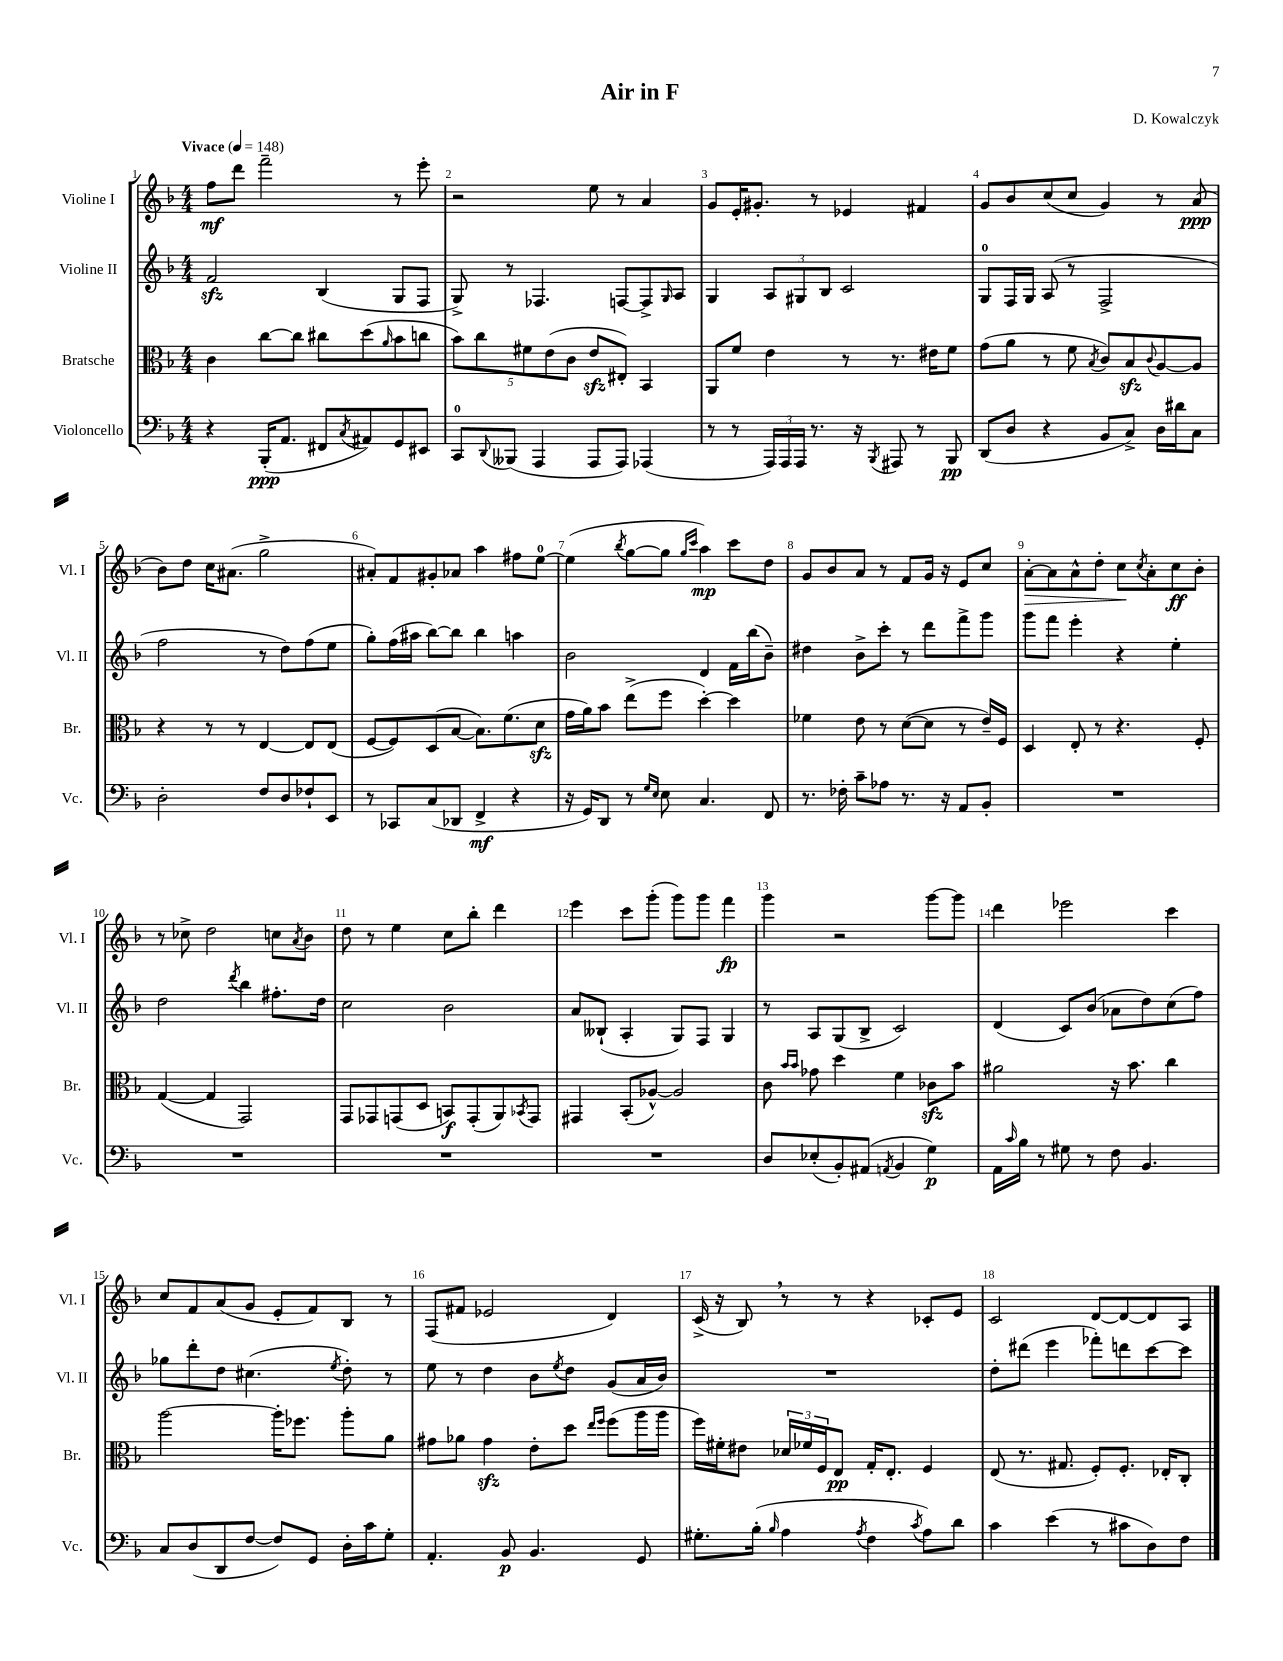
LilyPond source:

\header { title = "Air in F" composer = "D. Kowalczyk" }
<<
\new StaffGroup <<
\new Staff = "s0" \with { instrumentName = "Violine I" shortInstrumentName = "Vl. I" } {
    \clef treble \key f \major \numericTimeSignature \time 4/4 \tempo "Vivace" 4 = 148
    f''8\mf d'''8 f'''2-- r8 e'''8-. |
    r2 e''8 r8 a'4 |
    g'8 e'16-. gis'8.-. r8 ees'4 fis'4 |
    g'8 bes'8 c''8( c''8 g'4) r8 a'8\ppp( |
    bes'8) d''8 c''16 ais'8.( g''2-> |
    ais'8-.) f'8 gis'8-. aes'8 a''4 fis''8 e''8-0~ |
    e''4( \acciaccatura { bes''8 } g''8~ g''8 \grace { g''16 c'''16 } a''4\mp) c'''8 d''8 |
    g'8 bes'8 a'8 r8 f'8 g'16 r16 e'8 c''8 |
    a'8~-.\> a'8 a'8-^ d''8-. c''8\! \acciaccatura { c''8 } a'8-. c''8\ff bes'8-. |
    r8 ces''8-> d''2 c''8 \acciaccatura { a'8 } bes'8 |
    d''8 r8 e''4 c''8 bes''8-. d'''4 |
    e'''4 c'''8 g'''8-.( g'''8) g'''8 f'''4\fp |
    g'''4 r2 g'''8~ g'''8 |
    d'''4 ees'''2 c'''4 |
    c''8 f'8 a'8( g'8 e'8-. f'8) bes8 r8 |
    f8( fis'8 ees'2 d'4) |
    c'16->( r16 bes8) \breathe r8 r8 r4 ces'8-. e'8 |
    c'2 d'8~ d'8~ d'8 a8 \bar "|." |
}
\new Staff = "s1" \with { instrumentName = "Violine II" shortInstrumentName = "Vl. II" } {
    \clef treble \key f \major \numericTimeSignature \time 4/4
    f'2\sfz bes4( g8 f8 |
    g8->) r8 fes4. f8~ f8-> \grace { g16 } a8 |
    g4 \tuplet 3/2 { a8 gis8 bes8 } c'2 |
    g8-0 f16 g16 a8( r8 f2-> |
    f''2 r8 d''8) f''8( e''8 |
    g''8-.) f''16( ais''16 bes''8~) bes''8 bes''4 a''4 |
    bes'2 d'4 f'16 bes''16( bes'8--) |
    dis''4 bes'8-> c'''8-. r8 d'''8 f'''8-> g'''8 |
    g'''8 f'''8 e'''4-. r4 e''4-. |
    d''2 \acciaccatura { d'''8 } bes''4 fis''8.-. d''16 |
    c''2 bes'2 |
    a'8 beses8-!( a4-. g8) f8 g4 |
    r8 a8 g8( bes8-> c'2) |
    d'4( c'8) bes'8( aes'8 d''8) c''8( f''8) |
    ges''8 d'''8-. d''8 cis''4.( \acciaccatura { e''8 } d''8-.) r8 |
    e''8 r8 d''4 bes'8 \acciaccatura { e''8 } d''8 g'8( a'16 bes'16) |
    R1 |
    d''8-. dis'''8( e'''4 fes'''8-.) d'''8 c'''8~ c'''8 \bar "|." |
}
\new Staff = "s2" \with { instrumentName = "Bratsche" shortInstrumentName = "Br." } {
    \clef alto \key f \major \numericTimeSignature \time 4/4
    c'4 c''8~ c''8 cis''8 d''8( \grace { a'16 } bes'8 c''8 |
    \tuplet 5/4 { bes'8) c''8 fis'8 e'8( c'8 } e'8\sfz eis8-.) bes,4 |
    a,8 f'8 e'4 r8 r8. eis'16 f'8 |
    g'8( a'8 r8 f'8 \acciaccatura { bes8 } c'8) bes8\sfz \appoggiatura { c'8 } a8~ a8 |
    r4 r8 r8 e4~ e8 e8( |
    f8~ f8) d8( bes8~ bes8.) f'8.( d'8\sfz |
    g'16 a'16) bes'8 e''8->( f''8 d''4~-.) d''4 |
    fes'4 e'8 r8 d'8~( d'8 r8 e'16--) f16 |
    d4 e8-. r8 r4. f8-. |
    g4~( g4 g,2) |
    g,8 ges,8 g,8( d8 b,8\f) g,8-.( a,8) \acciaccatura { bes,8 } g,8 |
    gis,4 bes,8-.( aes8~-^) aes2 |
    c'8 \grace { bes'16 bes'16 } ges'8 d''4 f'4 ces'8\sfz bes'8 |
    ais'2 r16 bes'8. c''4 |
    a''2~ a''16-. fes''8. a''8-. a'8 |
    gis'8 aes'8 gis'4\sfz e'8-. d''8 \grace { e''16 f''16 } f''8( a''16 a''16 |
    f''16) fis'16-. eis'8 \tuplet 3/2 { des'16 fes'16 f16 } e8\pp g16-. e8.-. f4 |
    e8( r8. gis8. f8-.) f8.-. ees16-. c8-. \bar "|." |
}
\new Staff = "s3" \with { instrumentName = "Violoncello" shortInstrumentName = "Vc." } {
    \clef bass \key f \major \numericTimeSignature \time 4/4
    r4 bes,,16-.\ppp( a,8. fis,8 \acciaccatura { c8 } ais,8) g,8 eis,8 |
    c,8-0 \appoggiatura { d,8 } beses,,8( a,,4 a,,8 a,,8) aes,,4( |
    r8 r8 \tuplet 3/2 { a,,16) a,,16 a,,16 } r8. r16 \acciaccatura { bes,,8 } ais,,8 r8 bes,,8\pp |
    d,8( d8 r4 bes,8 c8->) d16 dis'16 c8 |
    d2-. f8 d8 fes8-! e,8 |
    r8 ces,8 c8( des,8 f,4->\mf r4 |
    r16 g,16) d,8 r8 \grace { g16 e16 } e8 c4. f,8 |
    r8. fes16-. c'8-- aes8 r8. r16 a,8 bes,8-. |
    R1 |
    R1 |
    R1 |
    R1 |
    d8 ees8-.( bes,8-.) ais,8( \acciaccatura { a,8 } bes,4 g4\p) |
    a,16 \grace { c'16 } bes16 r8 gis8 r8 f8 bes,4. |
    c8 d8( d,8 f8~ f8) g,8 d16-. c'16 g8-. |
    a,4.-. bes,8\p bes,4. g,8 |
    gis8.-. bes16-.( \grace { bes16 } a4 \acciaccatura { a8 } f4 \acciaccatura { c'8 } a8) d'8 |
    c'4 e'4( r8 cis'8 d8) f8 \bar "|." |
}
>>
>>
\layout { \context { \Score \override BarNumber.break-visibility = ##(#f #t #t) barNumberVisibility = #all-bar-numbers-visible } }
